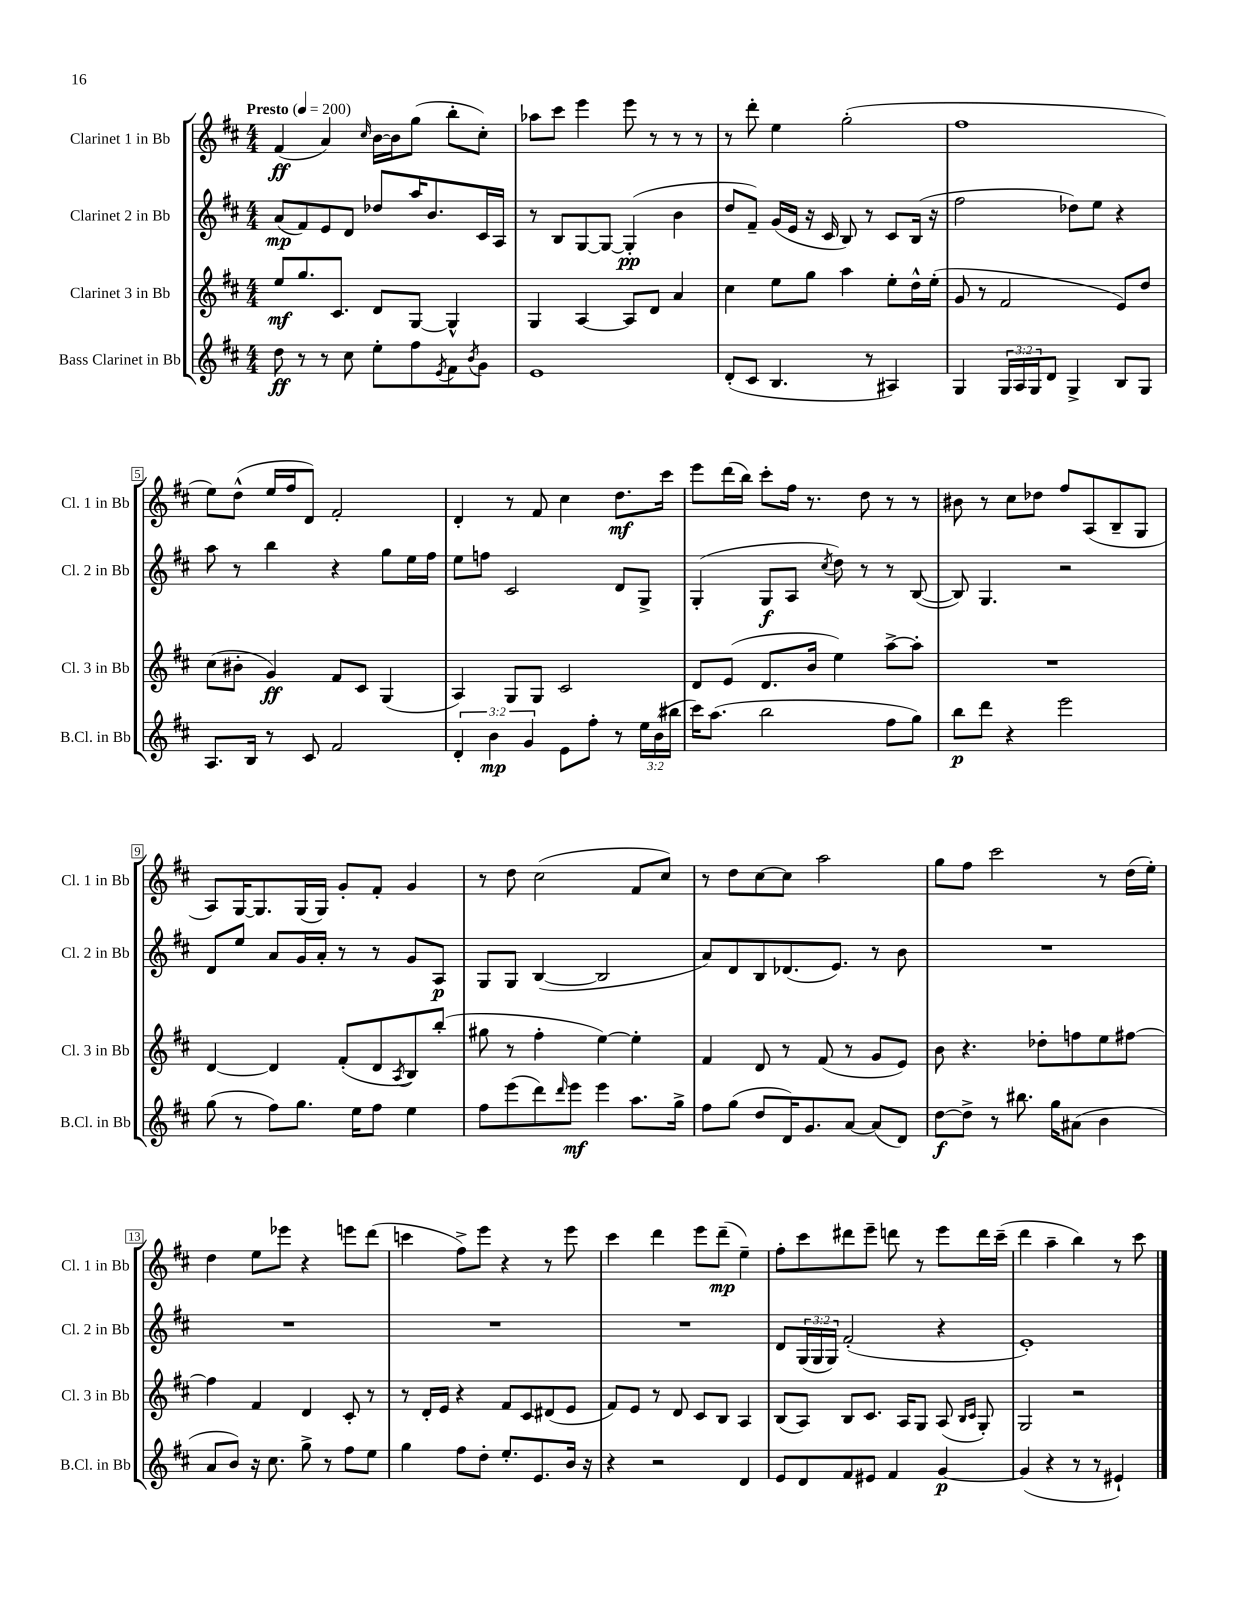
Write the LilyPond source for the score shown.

<<
\new StaffGroup <<
\new Staff = "s0" \with { instrumentName = "Clarinet 1 in Bb" shortInstrumentName = "Cl. 1 in Bb" } {
    \clef treble \key d \major \numericTimeSignature \time 4/4 \tempo "Presto" 4 = 200
    fis'4\ff( a'4) \grace { cis''16 } b'16~ b'16 g''8( b''8-. cis''8-.) |
    aes''8 cis'''8 e'''4 e'''8 r8 r8 r8 |
    r8 d'''8-. e''4 g''2-.( |
    fis''1 |
    e''8) d''8-^( e''16 fis''16 d'8) fis'2-. |
    d'4-. r8 fis'8 cis''4 d''8.\mf cis'''16 |
    e'''8 d'''16( b''16) cis'''8-. fis''16 r8. d''8 r8 r8 |
    bis'8 r8 cis''8 des''8 fis''8 a8( b8-- g8 |
    a8) g16~ g8. g16( g16) g'8-. fis'8-. g'4 |
    r8 d''8 cis''2( fis'8 cis''8) |
    r8 d''8 cis''8~ cis''8 a''2 |
    g''8 fis''8 cis'''2 r8 d''16( e''16-.) |
    d''4 e''8 ees'''8 r4 e'''8 d'''8( |
    c'''4 fis''8->) e'''8 r4 r8 e'''8 |
    cis'''4 d'''4 e'''8 d'''8--\mp( e''4--) |
    fis''8-. cis'''8 dis'''8 e'''8-- d'''8 r8 e'''8 d'''16 cis'''16--( |
    d'''4 a''4-- b''4) r8 cis'''8 \bar "|." |
}
\new Staff = "s1" \with { instrumentName = "Clarinet 2 in Bb" shortInstrumentName = "Cl. 2 in Bb" } {
    \clef treble \key d \major \numericTimeSignature \time 4/4 \override Staff.TupletNumber.text = #tuplet-number::calc-fraction-text
    a'8\mp( fis'8) e'8 d'8 des''8 a''16 b'8. cis'16 a16 |
    r8 b8 g8~ g8~ g4-.\pp( b'4 |
    d''8 fis'8--) g'16( e'16 r16 cis'16 b8) r8 cis'8 b16( r16 |
    fis''2 des''8) e''8 r4 |
    a''8 r8 b''4 r4 g''8 e''16 fis''16 |
    e''8 f''8 cis'2 d'8 g8-> |
    g4-.( g8\f a8 \acciaccatura { cis''8 } d''8) r8 r8 b8~( |
    b8) g4. r2 |
    d'8 e''8 a'8 g'16 a'16-. r8 r8 g'8 a8\p |
    g8 g8 b4~( b2 |
    a'8) d'8 b8 des'8.( e'8.) r8 b'8 |
    R1 |
    R1 |
    R1 |
    R1 |
    d'8 \tuplet 3/2 { g16( g16 g16) } fis'2-.( r4 |
    e'1-.) \bar "|." |
}
\new Staff = "s2" \with { instrumentName = "Clarinet 3 in Bb" shortInstrumentName = "Cl. 3 in Bb" } {
    \clef treble \key d \major \numericTimeSignature \time 4/4
    e''8\mf g''8. cis'8. d'8 g8~ g4-^ |
    g4 a4~ a8 d'8 a'4 |
    cis''4 e''8 g''8 a''4 e''8-. d''16-^ e''16-.( |
    g'8 r8 fis'2 e'8) d''8 |
    cis''8( bis'8-. g'4\ff) fis'8 cis'8 g4( |
    a4) g8 g8 cis'2 |
    d'8 e'8( d'8. b'16 e''4) a''8~-> a''8-. |
    R1 |
    d'4~ d'4 fis'8-.( d'8 \acciaccatura { a8 } b8) b''8-.( |
    gis''8 r8 fis''4-. e''4~) e''4-. |
    fis'4 d'8 r8 fis'8( r8 g'8 e'8) |
    b'8 r4. des''8-. f''8 e''8 fis''8~ |
    fis''4 fis'4 d'4 cis'8-. r8 |
    r8 d'16-. e'16 r4 fis'8 cis'8 dis'8( e'8 |
    fis'8) e'8 r8 d'8 cis'8 b8 a4 |
    b8( a8) b8 cis'8. a16 g8 a8( \grace { b16 cis'16 } g8-.) |
    g2 r2 \bar "|." |
}
\new Staff = "s3" \with { instrumentName = "Bass Clarinet in Bb" shortInstrumentName = "B.Cl. in Bb" } {
    \clef treble \key d \major \numericTimeSignature \time 4/4 \override Staff.TupletNumber.text = #tuplet-number::calc-fraction-text
    d''8\ff r8 r8 cis''8 e''8-. fis''8 \acciaccatura { e'8 } fis'8 \acciaccatura { b'8 } g'8 |
    e'1 |
    d'8-.( cis'8 b4. r8 ais4) |
    g4 \tuplet 3/2 { g16 a16 g16 } d'8 g4-> b8 g8 |
    a8. b16 r8 cis'8 fis'2 |
    \tuplet 3/2 { d'4-. b'4\mp g'4 } e'8 fis''8-. r8 \tuplet 3/2 { e''16 b'16( bis''16 } |
    cis'''16) a''8.( b''2 fis''8 g''8) |
    b''8\p d'''8 r4 e'''2 |
    g''8( r8 fis''8) g''8. e''16 fis''8 e''4 |
    fis''8 e'''8( d'''8) \grace { d'''16 } e'''8\mf e'''4 a''8. g''16-> |
    fis''8 g''8( d''8 d'16) g'8. a'8~ a'8( d'8) |
    d''8~\f d''8-> r8 bis''8. g''16 ais'8( b'4 |
    a'8 b'8) r16 cis''8. g''8-> r8 fis''8 e''8 |
    g''4 fis''8 d''8-. e''8.-. e'8. b'16 r16 |
    r4 r2 d'4 |
    e'8 d'8 fis'8 eis'8 fis'4 g'4~\p |
    g'4( r4 r8 r8 eis'4-!) \bar "|." |
}
>>
>>
\layout { \context { \Score \override BarNumber.stencil = #(make-stencil-boxer 0.1 0.3 ly:text-interface::print) } }
